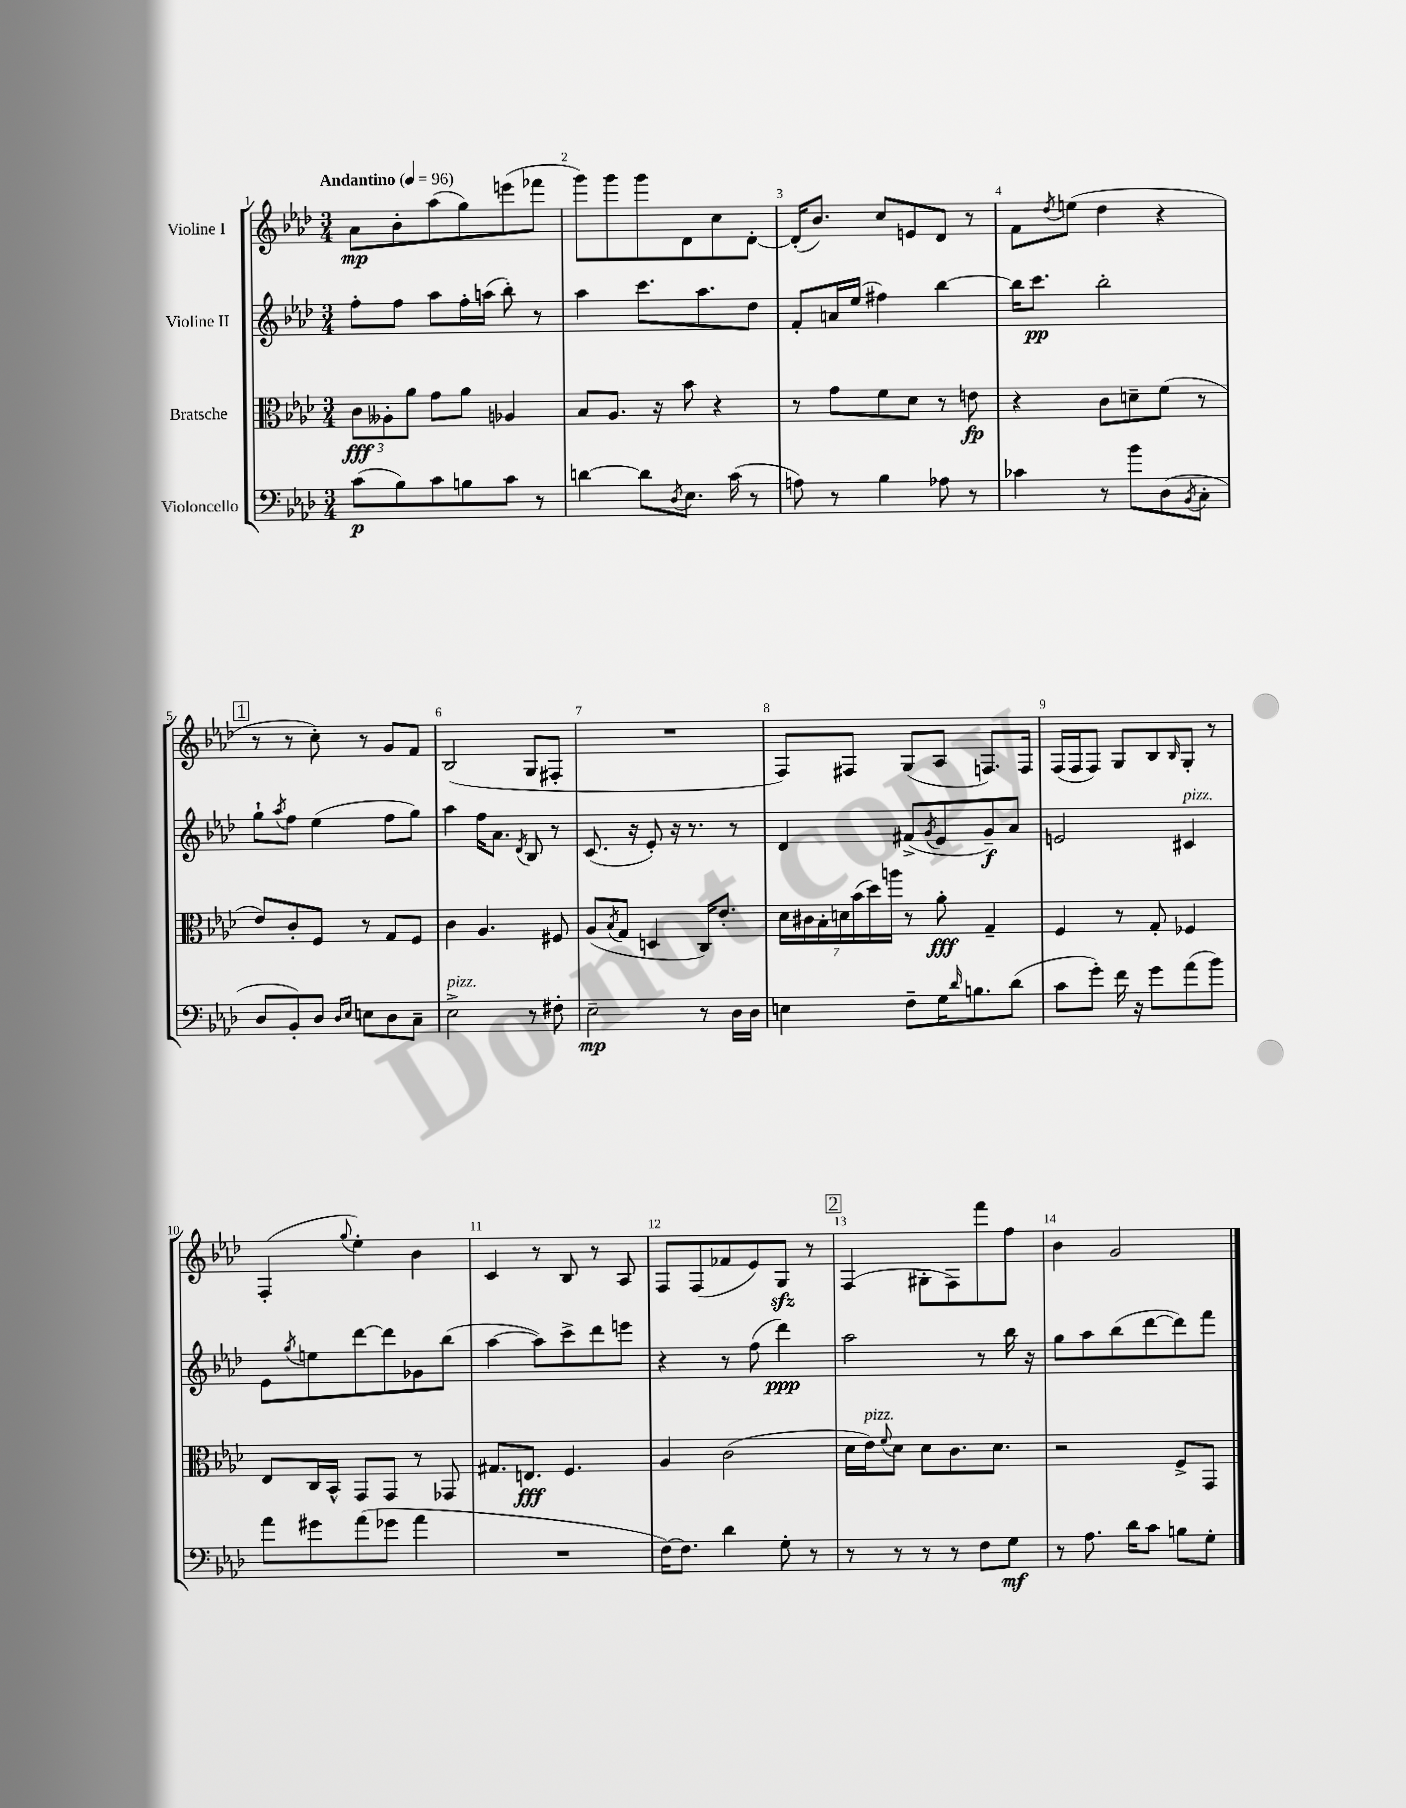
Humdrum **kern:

**kern	**dynam	**kern	**dynam	**kern	**dynam	**kern	**dynam
*part4	*part4	*part3	*part3	*part2	*part2	*part1	*part1
*staff4	*staff4	*staff3	*staff3	*staff2	*staff2	*staff1	*staff1
*I"Violoncello	*	*I"Bratsche	*	*I"Violine II	*	*I"Violine I	*
*clefF4	*	*clefC3	*	*clefG2	*	*clefG2	*
*k[b-e-a-d-]	*	*k[b-e-a-d-]	*	*k[b-e-a-d-]	*	*k[b-e-a-d-]	*
*M3/4	*	*M3/4	*	*M3/4	*	*M3/4	*
*MM96	*	*MM96	*	*MM96	*	*MM96	*
=1	=1	=1	=1	=1	=1	=1	=1
!	!	!	!	!	!	!LO:TX:a:B:t=Andantino	!
(8c\L	p	12c\L	fff	8ff'\L	.	8a-\L	mp
.	.	12A--X'\	.	.	.	.	.
8B-\)	.	.	.	8ff\J	.	8b-'\	.
.	.	12a-\J	.	.	.	.	.
8c\	.	8g\L	.	8aa-\L	.	(8aa-\	.
8Bn\	.	8a-\J	.	16ff'\L	.	8gg\)	.
.	.	.	.	(16aan\JJ	.	.	.
8c\J	.	4A-X/	.	8bb-'\)	.	(8eeen\	.
8r	.	.	.	8r	.	8fff-X\J	.
=2	=2	=2	=2	=2	=2	=2	=2
[4dn\	.	8B-/L	.	4aa-\	.	8ggg\L)	.
.	.	8.A-/J	.	.	.	8ggg\	.
8d\L]	.	.	.	8.ccc\L	.	8ggg\	.
.	.	16r	.	.	.	.	.
8qD-/	.	.	.	.	.	.	.
8.E-\J	.	8b-\	.	.	.	8d-\	.
.	.	.	.	8.aa-\	.	.	.
.	.	4r	.	.	.	8cc\	.
(16c\	.	.	.	.	.	.	.
8r	.	.	.	8dd-\J	.	[8d-'\J	.
=3	=3	=3	=3	=3	=3	=3	=3
8An\)	.	8r	.	8f'/L	.	(16d-'/KL]	.
.	.	.	.	.	.	8.b-/J)	.
8r	.	8g\L	.	16an/L	.	.	.
.	.	.	.	(16ee-/JJ	.	.	.
4B-\	.	8f\	.	4ff#X\)	.	8cc/L	.
.	.	8d-\J	.	.	.	8en/	.
8A-X\	.	8r	.	[4bb-\	.	8d-/J	.
8r	.	8en\	fp	.	.	8r	.
=4	=4	=4	=4	=4	=4	=4	=4
4c-X\	.	4r	.	16bb-\KL]	.	8f\L	.
.	.	.	.	8.ccc\J	pp	.	.
.	.	.	.	.	.	8qdd-/	.
.	.	.	.	.	.	(8een\J	.
8r	.	8c\L	.	2bb-'\	.	4dd-\	.
8b-\L	.	8dn~\	.	.	.	.	.
(8D-\	.	(8f\J	.	.	.	4r	.
8qBB-/	.	.	.	.	.	.	.
8C'\J	.	8r	.	.	.	.	.
!!LO:LB:g=z
!!LO:REH:place=s1:t=1
=5	=5	=5	=5	=5	=5	=5	=5
8D-/L	.	8e-/L)	.	8gg`\L	.	8r	.
.	.	.	.	8qaa-/	.	.	.
8BB-'/)	.	8c'/	.	8ff\J	.	8r	.
8D-/J	.	8F/J	.	(4ee-\	.	8cc'\)	.
16qqD-/LL	.	.	.	.	.	.	.
16qqE-/JJ	.	.	.	.	.	.	.
8En\L	.	8r	.	.	.	8r	.
8D-\	.	8G/L	.	8ff\L	.	8g/L	.
8C~\J	.	8F/J	.	8gg\J)	.	8f/J	.
=6	=6	=6	=6	=6	=6	=6	=6
!LO:TX:a:i:t=pizz.	!	!	!	!	!	!	!
2E-^\	.	4c\	.	4aa-\	.	(2B-/	.
.	.	4.A-/	.	16ff\KL	.	.	.
.	.	.	.	8.a-\J	.	.	.
.	.	.	.	8qd-/	.	.	.
8r	.	.	.	8B-/	.	8G/L	.
8F#X'\	.	8F#X/	.	8r	.	8F#X'/J	.
=7	=7	=7	=7	=7	=7	=7	=7
2E-~\	mp	(8A-/L	.	(8.c/	.	2.r	.
.	.	8qB-/	.	.	.	.	.
.	.	8G/J	.	.	.	.	.
.	.	.	.	16r	.	.	.
.	.	4Dn/	.	8e-'/)	.	.	.
.	.	.	.	16r	.	.	.
.	.	.	.	8.r	.	.	.
8r	.	16C/KL)	.	.	.	.	.
.	.	8.e-'/J	.	.	.	.	.
16D-\LL	.	.	.	8r	.	.	.
16D-\JJ	.	.	.	.	.	.	.
=8	=8	=8	=8	=8	=8	=8	=8
4En\	.	28d-\LL	.	4d-/	.	8F/L)	.
.	.	28c#X\	.	.	.	.	.
.	.	28B-'\	.	.	.	.	.
.	.	28dn\	.	.	.	.	.
.	.	.	.	.	.	8F#X/J	.
.	.	(28b-\	.	.	.	.	.
.	.	28dd-\)	.	.	.	.	.
.	.	28aan\JJ	.	.	.	.	.
8F~\L	.	8r	.	(8f#X^/L	.	(8G/L	.
.	.	.	.	8qg/	.	.	.
16G\K	.	8a-'\	fff	8e-/	.	8A-/J	.
16qqd-/	.	.	.	.	.	.	.
8.Bn\	.	.	.	.	.	.	.
.	.	4G~/	.	8g~/)	f	8.Fn/L)	.
(8d-\J	.	.	.	8a-/J	.	.	.
.	.	.	.	.	.	16F/Jk	.
=9	=9	=9	=9	=9	=9	=9	=9
8c\L	.	4F/	.	2en/	.	(16F/LL	.
.	.	.	.	.	.	16F/J	.
8g'\J)	.	.	.	.	.	8F/J)	.
16f\	.	8r	.	.	.	8G/L	.
16r	.	.	.	.	.	.	.
8g\L	.	8G'/	.	.	.	8B-/	.
.	.	.	.	.	.	16qqB-/	.
!	!	!	!	!LO:TX:a:i:t=pizz.	!	!	!
(8a-\	.	4F-X/	.	4c#X/	.	8G'/J	.
8b-\J)	.	.	.	.	.	8r	.
!!LO:LB:g=z
=10	=10	=10	=10	=10	=10	=10	=10
8a-\L	.	8E-/L	.	8e-\L	.	(4F'/	.
.	.	.	.	8qgg/	.	.	.
8g#X\	.	16C/L	.	8een\	.	.	.
.	.	16BB-^^/JJ	.	.	.	.	.
.	.	.	.	.	.	8qqgg/	.
(8a-\	.	8GG/L	.	[8ddd-\	.	4ee-'\)	.
8g-X\J	.	8GG/J	.	8ddd-\]	.	.	.
4a-\	.	8r	.	8g-X\	.	4b-\	.
.	.	8GG-X/	.	(8bb-\J	.	.	.
=11	=11	=11	=11	=11	=11	=11	=11
2.r	.	8.G#X/L	.	[4aa-\	.	4c/	.
.	.	8.En/J	fff	.	.	.	.
.	.	.	.	8aa-\L])	.	8r	.
.	.	4.F/	.	8ccc^\	.	8B-/	.
.	.	.	.	8ddd-\	.	8r	.
.	.	.	.	8eeen\J	.	8A-/	.
=12	=12	=12	=12	=12	=12	=12	=12
[16F\KL)	.	4A-/	.	4r	.	8F/L	.
8.F\J]	.	.	.	.	.	.	.
.	.	.	.	.	.	(8F/	.
4d-\	.	(2c\	.	8r	.	8f-X/	.
.	.	.	.	(8ff\	.	8e-/)	.
8G'\	.	.	.	4ddd-\)	ppp	8Gzz/J	.
8r	.	.	.	.	.	8r	.
!!LO:REH:place=s1:t=2
=13	=13	=13	=13	=13	=13	=13	=13
8r	.	16d-\LL	.	2aa-\	.	(4F/	.
!	!	!LO:TX:a:i:t=pizz.	!	!	!	!	!
.	.	16e-\J)	.	.	.	.	.
.	.	8qqf/	.	.	.	.	.
8r	.	8d-\J	.	.	.	.	.
8r	.	8d-\L	.	.	.	8G#X'\L	.
8r	.	8.c\	.	.	.	8F\)	.
8F\L	.	.	.	8r	.	8fff\	.
.	.	8.d-\J	.	.	.	.	.
8G\J	mf	.	.	16bb-\	.	8ff\J	.
.	.	.	.	16r	.	.	.
=14	=14	=14	=14	=14	=14	=14	=14
8r	.	2r	.	8gg\L	.	4b-\	.
8.A-\	.	.	.	8aa-\	.	.	.
.	.	.	.	(8bb-\	.	2g/	.
16d-\KL	.	.	.	.	.	.	.
8c\J	.	.	.	[8ddd-\	.	.	.
8Bn\L	.	8F^/L	.	8ddd-\])	.	.	.
8G'\J	.	8GG/J	.	8fff\J	.	.	.
==	==	==	==	==	==	==	==
*-	*-	*-	*-	*-	*-	*-	*-
